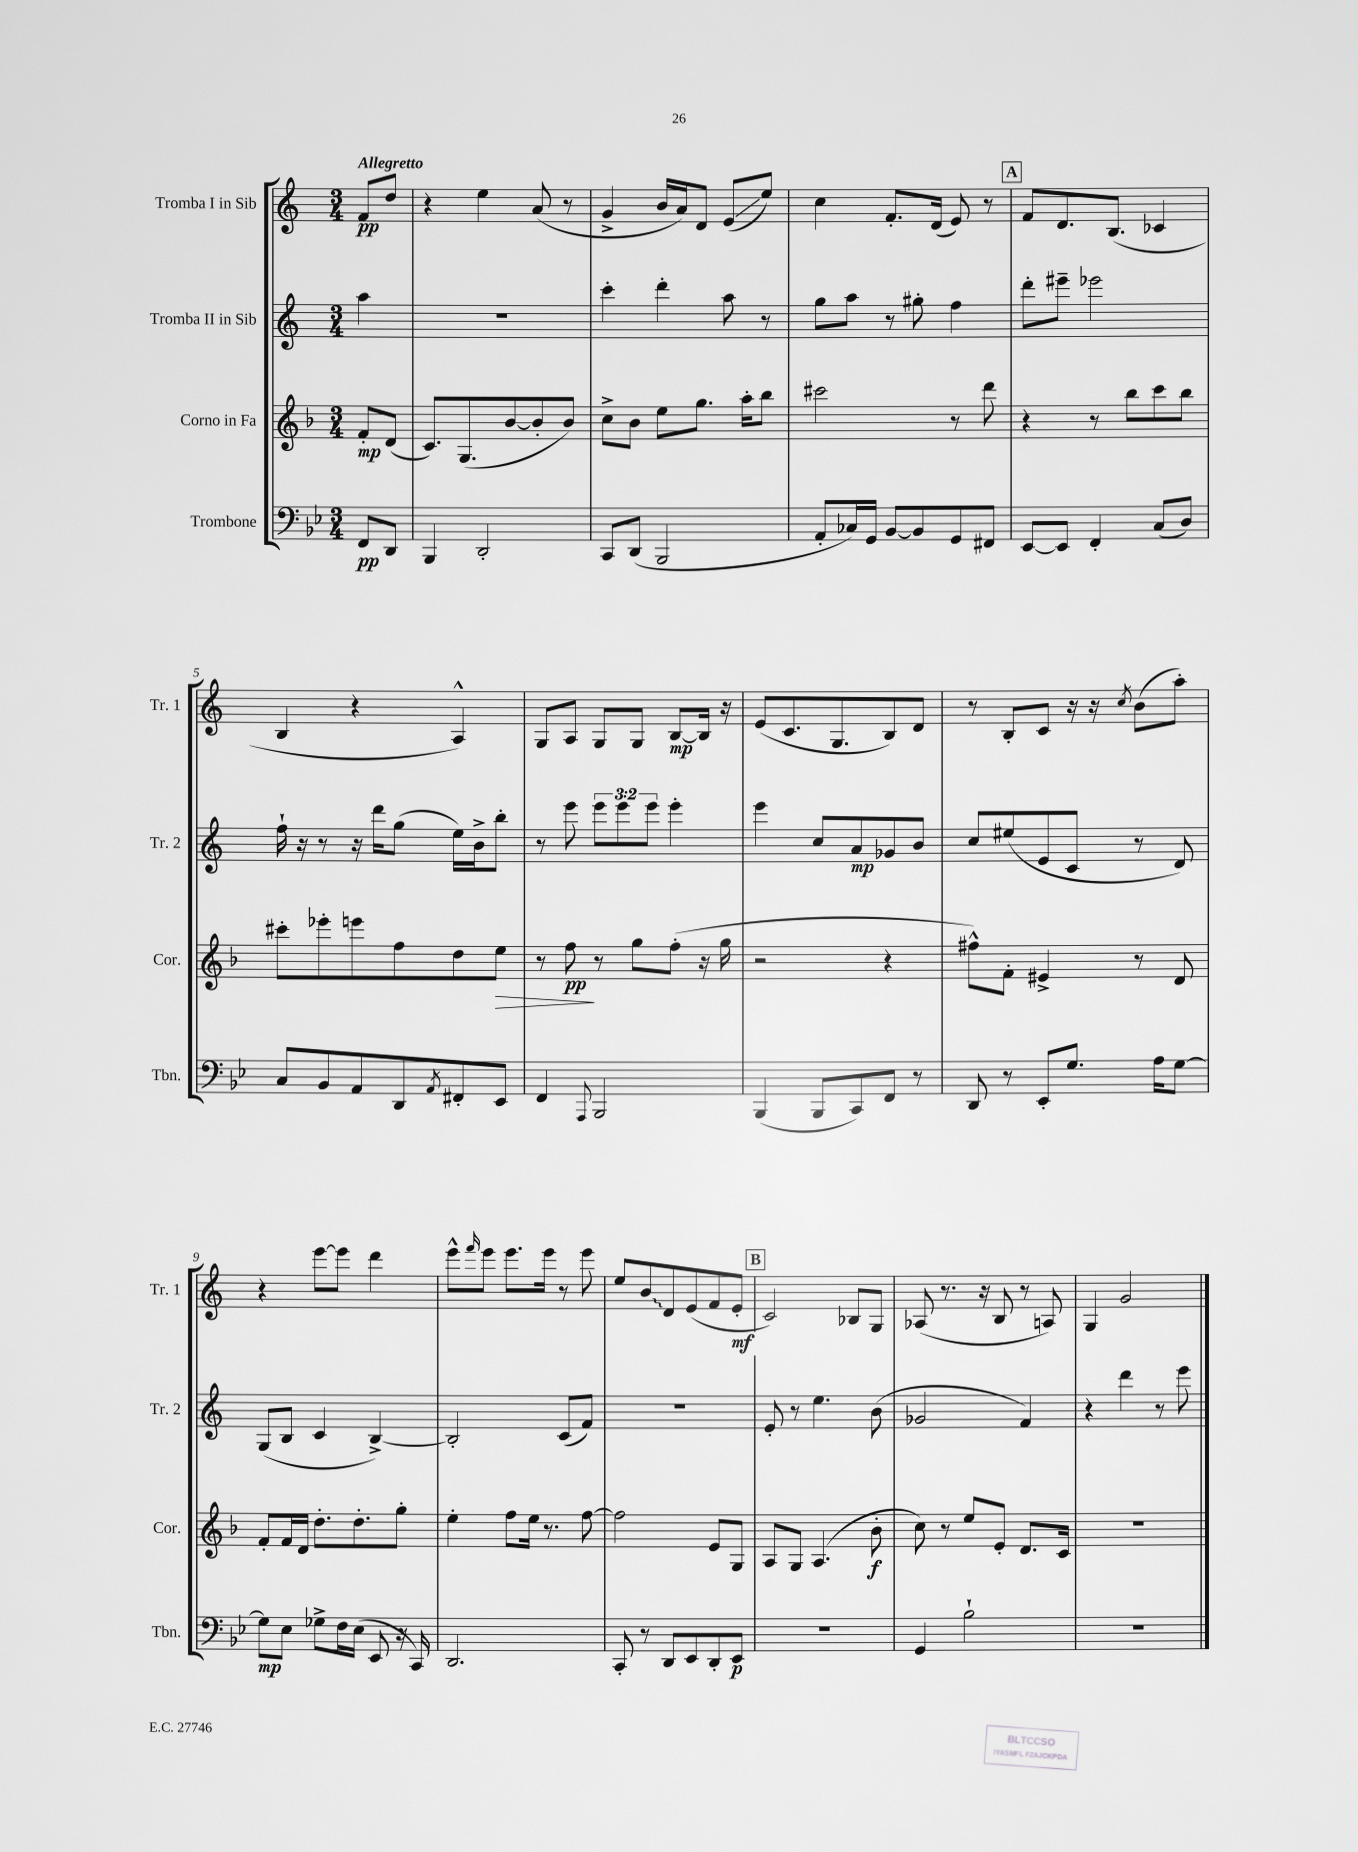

**kern	**kern	**kern	**kern
*staff4	*staff3	*staff2	*staff1
*clefF4	*clefG2	*clefG2	*clefG2
*k[b-e-]	*k[b-]	*k[]	*k[]
*M3/4	*M3/4	*M3/4	*M3/4
8FF/L	8f'/L	4aa\	8f/L
8DD/J	(8d/J	.	8dd/J
=	=	=	=
4BBB-/	8.c/L)	2.r	4r
.	(8.G/	.	.
2DD'/	.	.	4ee\
.	[8b-/	.	.
.	8b-'/]	.	(8a/
.	8b-/J)	.	8r
=	=	=	=
8CC/L	8cc^\L	4ccc'\	4g^/
(8DD/J	8b-\J	.	.
2BBB-/	8ee\L	4ddd'\	16b/LL
.	.	.	16a/J)
.	8.gg\J	.	8d/J
.	.	8aa\	(8e/L
.	16aa'\LK	.	.
.	8bb-\J	8r	8ee/J)
=	=	=	=
8AA'/L	2ccc#\	8gg\L	4cc\
16C-/L)	.	8aa\J	.
16GG/JJ	.	.	.
[8BB-/L	.	8r	8.f'/L
8BB-/]	.	8gg#'\	.
.	.	.	(16d/Jk
8GG/	8r	4ff\	8e/)
8FF#/J	8ddd\	.	8r
=	=	=	=
[8EE-/L	4r	8ddd'\L	8f/L
8EE-/]J	.	8eee#~\J	8.d/
4FF'/	8r	2eee-\	.
.	.	.	(8.B/J
.	8bb-\L	.	.
(8C/L	8ccc\	.	4c-/
8D/J)	8bb-\J	.	.
=	=	=	=
8C/L	8ccc#'\L	16ff`\	4B/
.	.	16r	.
8BB-/	8eee-'\	8r	.
8AA/	8eee\	16r	4r
.	.	16ddd\LK	.
8DD/	8ff\	(8gg\J	.
8qAA/	.	.	.
8FF#'/	8dd\	16ee\LL)	4A^^/)
.	.	16b^\J	.
8EE-/J	8ee\J	8bb'\J	.
=	=	=	=
4FF/	8r	8r	8G/L
.	8ff\	8eee\	8A/J
8qqAAA/	.	.	.
2BBB-/	8r	12eee\L	8G/L
.	.	12eee\	.
.	8gg\L	.	8G/J
.	.	12eee\J	.
.	(8ff'\J	4eee'\	[8B/L
.	16r	.	16B/]Jk
.	16gg\	.	16r
=	=	=	=
(4BBB-/	2r	4eee\	(8e/L
.	.	.	8.c/
8BBB-/L	.	8cc/L	.
.	.	.	8.G/
8CC/)	.	8a/	.
8FF/J	4r	8g-/	8B/)
8r	.	8b/J	8d/J
=	=	=	=
8DD/	8ff#^^\L)	8cc/L	8r
8r	8f'\J	(8ee#/	8B'/L
8EE-'/L	4e#^/	8e/	8c/J
8.G/J	.	8c/J	16r
.	.	.	16r
.	.	.	8qcc/
.	8r	8r	(8b\L
16A\LK	.	.	.
[8G\J	8d/	8d/)	8aa'\J)
=	=	=	=
8G\]L	8f'/L	(8G/L	4r
8E-\J	16f/L	8B/J	.
.	16d/JJ	.	.
8G-^\L	8.dd'\L	4c/	[8eee\L
16F\L	.	.	8eee\]J
(16E-\JJ	8.dd'\	.	.
8EE-/	.	[4B^/)	4ddd\
16r	8gg'\J	.	.
16CC/)	.	.	.
=	=	=	=
2.DD/	4ee'\	2B'/]	8eee^^\L
.	.	.	16qqfff/
.	.	.	8eee\J
.	8ff\L	.	8.eee\L
.	16ee\Jk	.	.
.	8.r	.	16eee\Jk
.	.	(8c/L	8r
.	[8ff\	8f/J)	8eee\
=	=	=	=
8CC'/	2ff\]	2.r	8ee/L
8r	.	.	8b/
8DD/L	.	.	8d/
8EE-/	.	.	(8e/
8DD'/	8e/L	.	8f/
8EE-/J	8G/J	.	8e'/J
=	=	=	=
2.r	8A/L	8e'/	2c/)
.	8G/J	8r	.
.	(4.A/	4.ee\	.
.	.	.	8B-/L
.	8b-'\	(8b\	8G/J
=	=	=	=
4GG/	8cc\)	2g-/	(8A-/
.	8r	.	8.r
2B-`\	8ee/L	.	.
.	.	.	16r
.	8e'/J	.	8B/
.	8.d/L	4f/)	8r
.	.	.	8A/)
.	16c/Jk	.	.
=	=	=	=
2.r	2.r	4r	4G/
.	.	4ddd\	2g/
.	.	8r	.
.	.	8eee\	.
==	==	==	==
*-	*-	*-	*-
